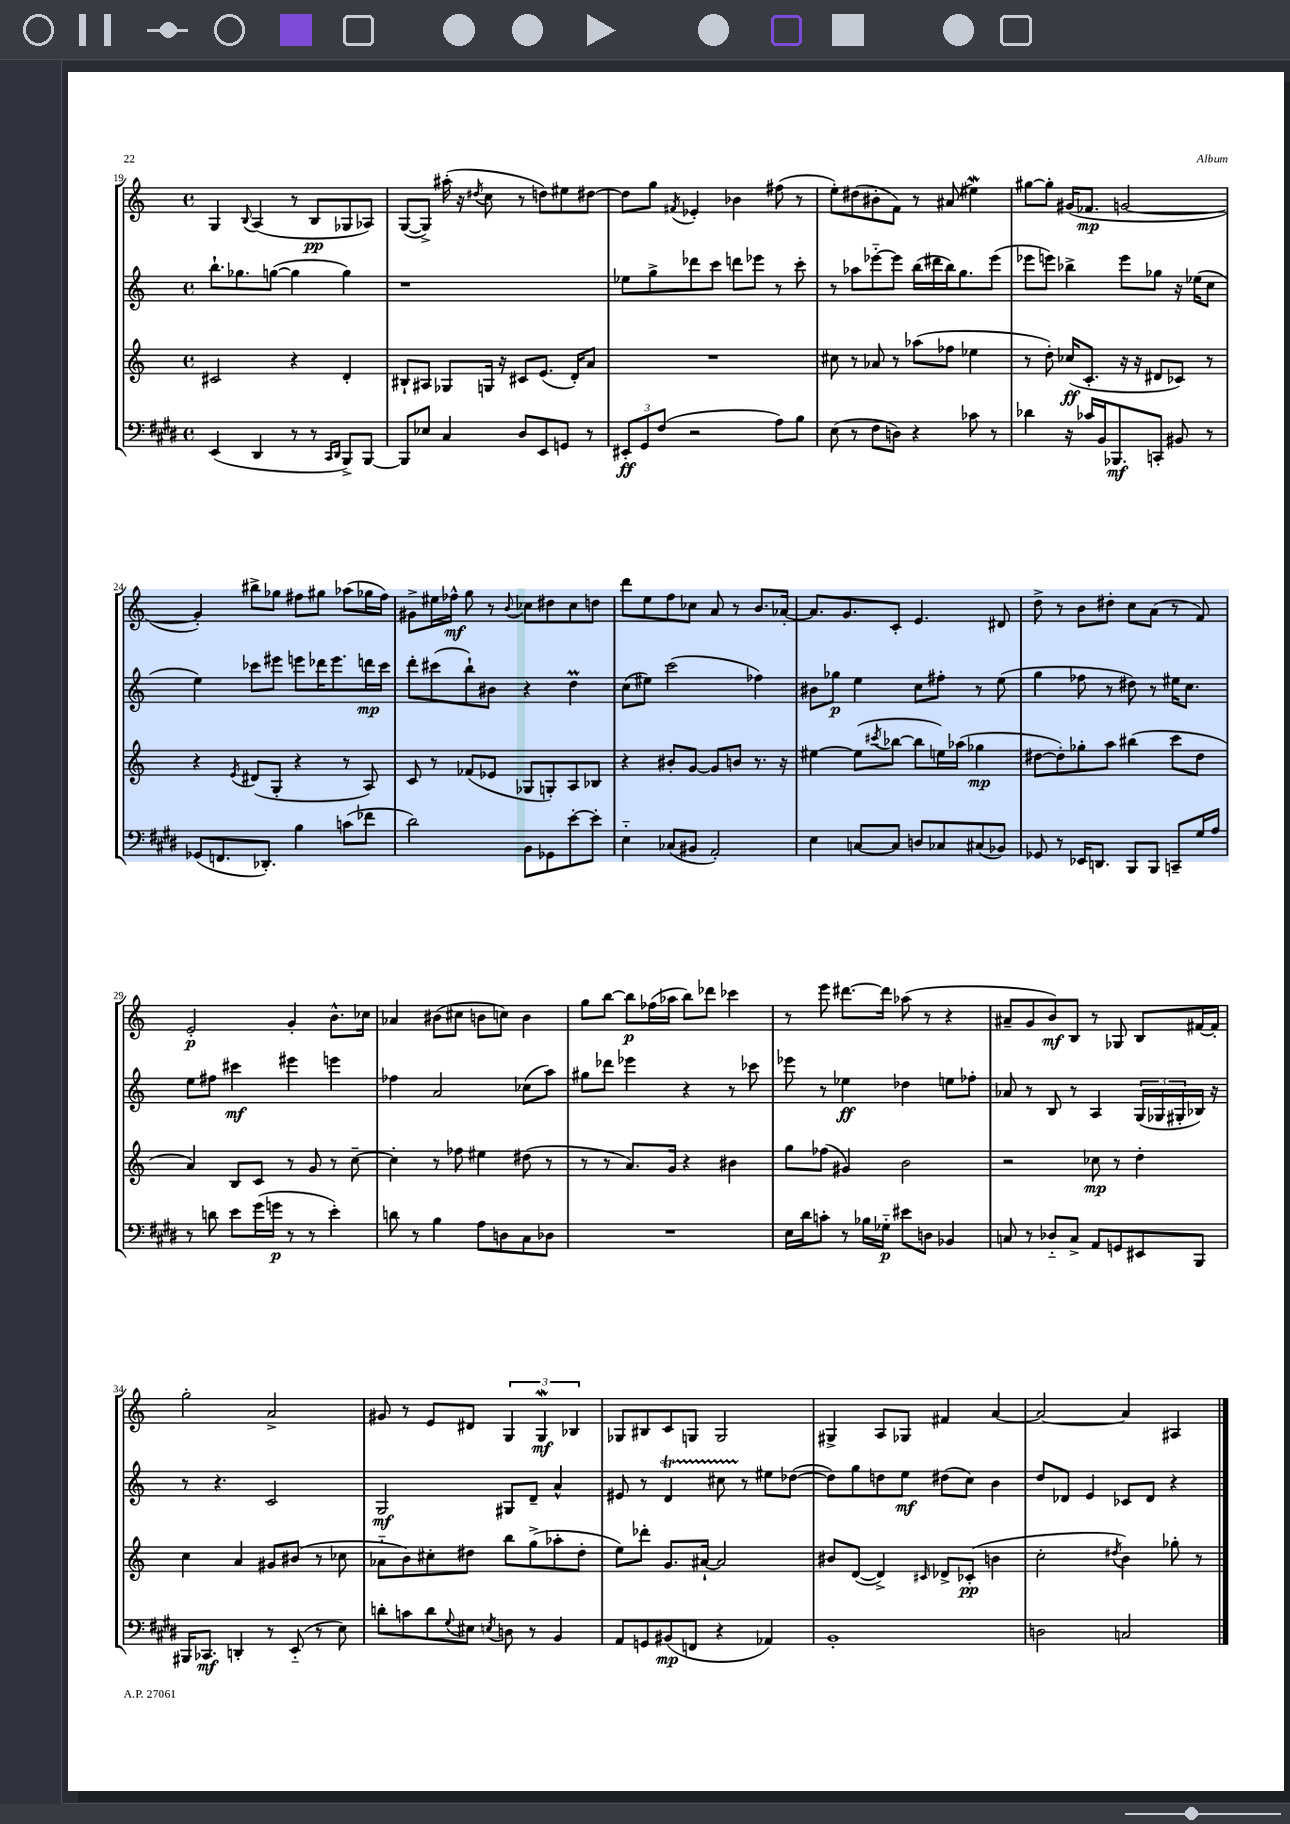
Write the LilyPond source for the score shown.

<<
\new StaffGroup <<
\new Staff = "s0" {
    \clef treble \key c \major \defaultTimeSignature \time 4/4
    g4 \appoggiatura { b8 } a4( r8 b8\pp ges8 aes8) |
    g8~( g8->) ais''16-.( r16 \acciaccatura { dis''8 } c''8 r8 d''8) eis''8 dis''8~ |
    dis''8 g''8 \acciaccatura { fis'8 } ees'4-. bes'4 fis''8( r8 |
    e''8-.) dis''8( bis'8-. f'8) r8 ais'8( eis''4\mordent) |
    gis''8~ gis''8-. gis'16( fes'8.\mp g'2~ |
    g'4-.) bis''8-> ges''8 fis''8 gis''8 aes''8( ges''16 fis''16) |
    gis'8-> eis''16 fes''16-^\mf g''8 r8 \appoggiatura { b'8 } ces''8 dis''8 ces''8 d''8 |
    d'''8 e''8 f''8 ces''8 a'8 r8 b'8. aes'16~-. |
    aes'8. g'8. c'8-. e'4. dis'8 |
    d''8-> r8 b'8 dis''8-. c''8 a'8( r8 f'8) |
    e'2-.\p g'4-. b'8.-^ ces''16 |
    aes'4 bis'8( cis''8 b'8 c''8) b'4 |
    g''8 b''8~ b''8\p fes''16( aes''16 b''8) des'''8 ces'''4 |
    r8 e'''8 dis'''8.~ dis'''16 aes''8( r8 r4 |
    ais'8-- g'8 b'8\mf) b8 r8 ges8 b8 fis'16~ fis'16-. |
    g''2-. a'2-> |
    gis'8 r8 e'8 dis'8 \tuplet 3/2 { g4 g4\mordent\mf bes4 } |
    ges8 bis8 c'8 g8 g2 |
    gis4-> a8 ges8 fis'4 a'4~ |
    a'2~ a'4 ais4 \bar "|." |
}
\new Staff = "s1" {
    \clef treble \key c \major \defaultTimeSignature \time 4/4
    b''8.-! ges''8. g''8~( g''4 g''4) |
    r1 |
    ees''8 g''8-> des'''8 c'''8 d'''8 ees'''8 r8 c'''8-. |
    r8 aes''8 ees'''8~-_ ees'''8 b''16( dis'''16 b''16) g''8. ees'''8( |
    ees'''8 e'''8) bes''4-> e'''8 ges''8 r16 ees''16( c''8 |
    e''4) ces'''8 eis'''8 e'''8 des'''16 e'''8. d'''16\mp ces'''16 |
    d'''8-. cis'''8( b''8-!) bis'8 r4 d''4\prall |
    c''8( eis''8) c'''2( fes''4) |
    bis'8 ges''8\p e''4 c''8 fis''8-. r8 e''8( |
    g''4 fes''8 r8 dis''8) r8 eis''16 c''8. |
    e''8 fis''8 cis'''4\mf eis'''4 e'''4 |
    fes''4 a'2 ces''8( a''8) |
    gis''8 des'''8 ees'''4 r4 r8 ces'''8 |
    ees'''8 r8 ees''4\ff des''4 e''8 fes''8-. |
    aes'8 r8 b8 r8 a4 \tuplet 3/2 { g16( ges16 gis16-. } bes16) r16 |
    r8 r4. c'2 |
    g2\mf gis8 d'8-- a'4-^ |
    eis'8 r8 d'4\startTrillSpan cis''8 r8\stopTrillSpan eis''8 des''8~( |
    des''8) g''8 d''8 e''8\mf dis''8( c''8) b'4 |
    d''8 des'8 e'4 ces'8 des'8 r4 \bar "|." |
}
\new Staff = "s2" {
    \clef treble \key c \major \defaultTimeSignature \time 4/4
    cis'2 r4 d'4-. |
    bis8-! ais8 ges8 g16 r16 cis'8 e'8.( d'16-.) a'8 |
    R1 |
    cis''8 r8 aes'8 r8 aes''8( fes''8 ees''4 |
    r8 d''8-.) ces''16\ff( c'8.-. r16 r16 dis'8 ces'8) r8 |
    r4 \acciaccatura { e'8 } dis'8( g8-. r4 r8 a8) |
    c'8 r8 fes'8( ees'8 ges8 g8-.) a8 bes8 |
    r4 bis'8-. g'8~ g'8 b'8 r8. r16 |
    eis''4~ eis''8( \acciaccatura { cis'''8 } bes''8~ bes''8 e''16) aes''16( ges''4\mp |
    dis''8~ dis''8-.) ges''8-. a''8 bis''4( c'''8 dis''8 |
    a'4) b8 c'8 r8 g'8 r8 c''8~-- |
    c''4-. r8 fes''8 eis''4 dis''8( r8 |
    r8 r8 a'8.) g'16 r4 bis'4 |
    g''8 fes''8( gis'4) b'2 |
    r2 ces''8\mp r8 d''4-. |
    c''4 a'4 gis'8 bis'8( r8 ces''8 |
    aes'8-_ b'8) cis''8-. dis''8 b''8 g''8->( aes''8-. dis''8-. |
    e''8) des'''8-. g'8. ais'16~-! ais'2 |
    bis'8 d'8~( d'4->) \grace { cis'16 } des'8-> ces'8-.\pp( b'4 |
    c''2-. \acciaccatura { dis''8 } b'4) ges''8-. r8 \bar "|." |
}
\new Staff = "s3" {
    \clef bass \key e \major \defaultTimeSignature \time 4/4
    e,4( dis,4 r8 r8 \grace { cis,16 dis,16 } b,,8->) b,,8~ |
    b,,8 ees8 cis4 dis8 e,8 g,8 r8 |
    \tuplet 3/2 { eis,8-.\ff gis,8 fis8( } r2 a8) b8 |
    e8( r8 fis8 d8) r4 ces'8 r8 |
    des'4 r16 ces'16 b,16 bes,,8.\mf c,8-. bis,8 r8 |
    ges,8( f,8. des,8.-.) b4 c'8( fes'8 |
    dis'2) b,8 ges,8 e'8~-. e'8-. |
    e4-_ ces8( bis,8 a,2-.) |
    e4 c8~ c8 d8 ces8 cis8( bes,8) |
    ges,8 r8 ees,16 d,8. b,,8 b,,8 c,8-- gis16 a16 |
    r8 d'8 e'8 gis'16( g'16\p r8 r8 e'4-.) |
    d'8 r8 b4 a8 d8 cis8 des8 |
    R1 |
    e16 dis'16 c'8-. r8 bes16 ges16-_\p eis'8 d8 bes,4 |
    c8 r8 des8-_ c8-> a,8 g,8 eis,8 b,,8 |
    bis,,16 ces,8.\mf d,4-. r8 e,8-_( r8 e8) |
    d'8-. c'8 d'8 \appoggiatura { gis8 } eis8 \acciaccatura { e8 } d8 r8 b,4 |
    a,8 g,8 bis,8\mp( f,8 r4 aes,4) |
    b,1-. |
    d2 c2 \bar "|." |
}
>>
>>
\layout { \context { \Score currentBarNumber = #19 } }
